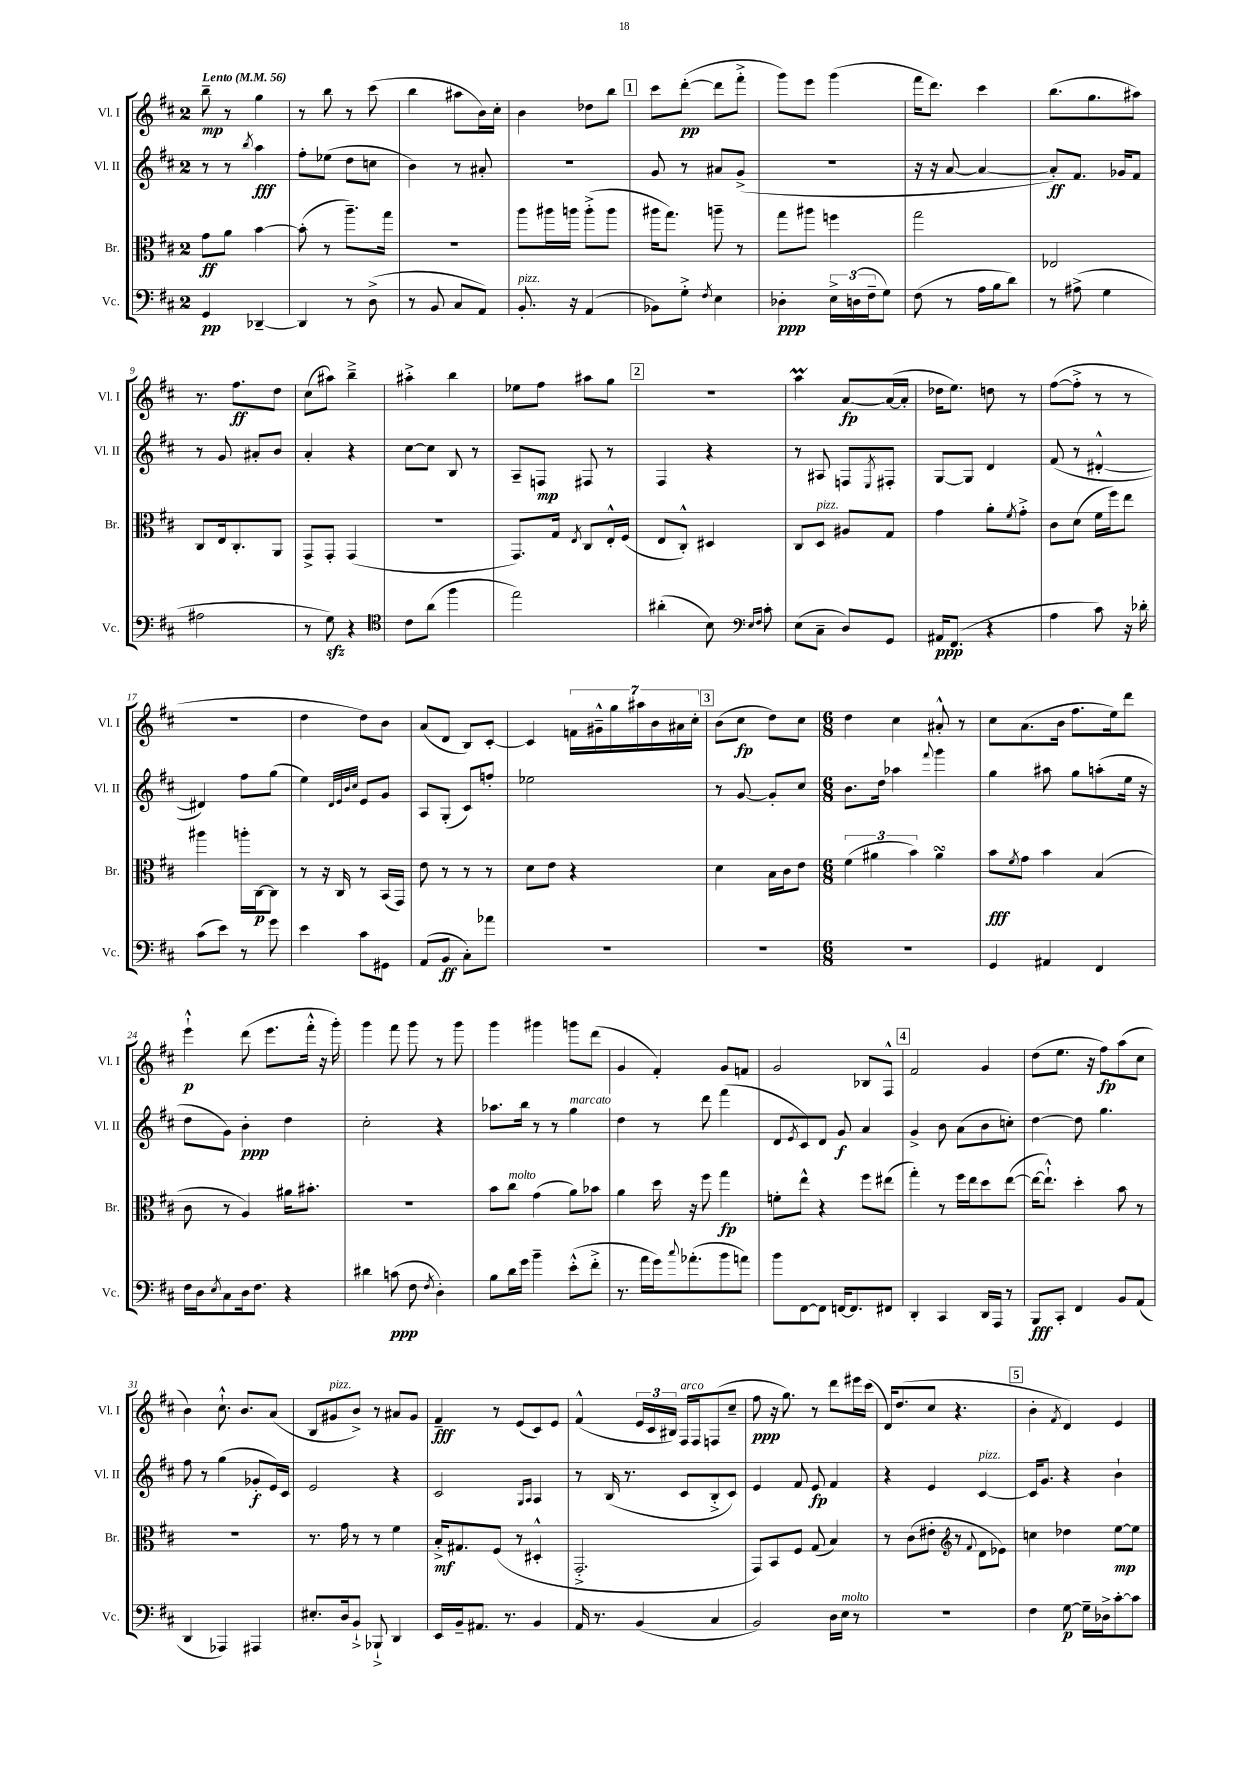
<<
\new StaffGroup <<
\new Staff = "s0" \with { instrumentName = "Vl. I" shortInstrumentName = "Vl. I" } {
    \clef treble \key d \major \once \override Staff.TimeSignature.style = #'single-digit \time 2/4 \tempo "Lento" 4 = 56
    b''8--\mp r8 g''4 |
    r8 b''8 r8 cis'''8( |
    b''4 ais''8 b'16) cis''16-. |
    b'4 des''8 b''8 |
    \mark \markup { \box "1" } cis'''8 d'''8~-.\pp( d'''8 fis'''8-.-> |
    g'''8) e'''8 g'''4( |
    fis'''16 d'''8.) cis'''4 |
    b''8.( g''8. ais''8) |
    r8. fis''8.\ff d''8 |
    cis''8( ais''8) b''4---> |
    ais''4-.-> b''4 |
    ees''8 fis''8 ais''8 g''8 |
    \mark \markup { \box "2" } r2 |
    a''4\prall a'8~\fp a'16~( a'16-. |
    des''16 e''8.) d''8 r8 |
    fis''8~( fis''8-.-> r8 r8 |
    r2 |
    d''4 d''8) b'8 |
    a'8( d'8 b8) cis'8~-. |
    cis'4 \tuplet 7/4 { f'16 gis'16---^ g''16 ais''16 b'16 ais'16 cis''16-. } |
    \mark \markup { \box "3" } b'8( cis''8\fp d''8) cis''8 |
    \numericTimeSignature \time 6/8 d''4 cis''4 ais'8-.-^ r8 |
    cis''8 a'8.( b'16 fis''8. e''16) d'''8 |
    e'''4-!-^\p d'''8( e'''8. fis'''16-.-^ r16 g'''16-.) |
    g'''4 fis'''8 g'''8 r8 g'''8 |
    g'''4 gis'''4 g'''8 d'''8( |
    g'4 fis'4-.) g'8 f'8 |
    g'2 bes8 fis8-^ |
    \mark \markup { \box "4" } fis'2 g'4 |
    d''8( e''8. r16 fis''8\fp) a''8( cis''8 |
    b'4) cis''8.-!-^ b'8. a'8( |
    b8 gis'8^\markup { \italic "pizz." } b'8->) r8 ais'8 gis'8 |
    fis'4--\fff r8 e'8( cis'8) e'8 |
    fis'4-^( \tuplet 3/2 { e'16 cis'16 bis16) } fis16^\markup { \italic "arco" } fis16 f8( cis''8-- |
    fis''8\ppp r16 g''8.) r8 d'''8 eis'''16 cis'''16( |
    d'16) d''8.( cis''8 r4. |
    \mark \markup { \box "5" } b'4-. \acciaccatura { fis'8 } d'4) e'4 \bar "|." |
}
\new Staff = "s1" \with { instrumentName = "Vl. II" shortInstrumentName = "Vl. II" } {
    \clef treble \key d \major \once \override Staff.TimeSignature.style = #'single-digit \time 2/4
    r8 r8 \acciaccatura { b''8 } a''4\fff |
    fis''8-. ees''8( d''8 c''8 |
    b'4) r8 ais'8-. |
    r2 |
    \mark \markup { \box "1" } g'8 r8 ais'8 g'8->( |
    r2 |
    r16 r16 a'8~ a'4~ |
    a'8-.\ff) fis'8. ges'16 fis'8 |
    r8 g'8 ais'8-. b'8 |
    a'4-. r4 |
    cis''8~ cis''8 b8 r8 |
    a8-- f8\mp fis8 r8 |
    \mark \markup { \box "2" } fis4 r4 |
    r8 ais8 f8 \acciaccatura { e8 } fis8-. |
    g8~ g8 d'4 |
    fis'8( r8 dis'4~-.-^ |
    dis'4) fis''8 g''8( |
    e''4) \grace { d'32 e'32 b'32 cis''32 } e'8 g'8 |
    a8 g8-.( cis'8) f''8-. |
    ees''2 |
    \mark \markup { \box "3" } r8 g'8~ g'8-. cis''8 |
    \numericTimeSignature \time 6/8 b'8. d''16 aes''4 \appoggiatura { fis'''8 } g'''4 |
    g''4 ais''8 g''8 a''8-.( e''16 r16 |
    d''8 g'8) b'4-.\ppp d''4 |
    cis''2-. r4 |
    aes''8. b''16 r8 r8 g''4^\markup { \italic "marcato" } |
    d''4 r8 d'''8 fis'''4( |
    d'8 \acciaccatura { e'8 } cis'8) d'8 g'8\f a'4 |
    \mark \markup { \box "4" } g'4-> b'8 a'8( b'8 c''8-.) |
    d''4~ d''8 g''4. |
    fis''8 r8 g''4( ges'8-.\f e'16) cis'16 |
    e'2 r4 |
    cis'2 \grace { g16 a16 } a4 |
    r8 b16( r8. cis'8 b8-.-> cis'8) |
    e'4 fis'8 e'8\fp fis'4 |
    r4 e'4 cis'4~^\markup { \italic "pizz." } |
    \mark \markup { \box "5" } cis'16 g'8. r4 b'4-! \bar "|." |
}
\new Staff = "s2" \with { instrumentName = "Br." shortInstrumentName = "Br." } {
    \clef alto \key d \major \once \override Staff.TimeSignature.style = #'single-digit \time 2/4
    g'8\ff a'8 b'4~ |
    b'8-.( r8 a''8.--) g''16 |
    r2 |
    a''8 ais''16 a''16 a''8-.->( a''8 |
    \mark \markup { \box "1" } ais''16 g''8.) a''8-- r8 |
    g''8 ais''8 f''4 |
    g''2 |
    ees2 |
    cis8 e16 cis8.-. a,8 |
    g,8-> g,8-. g,4( |
    R2 |
    g,8.) g16 \acciaccatura { e8 } cis8 e16-.-^ fis16( |
    \mark \markup { \box "2" } e8 cis8-.-^) dis4 |
    cis8 d8^\markup { \italic "pizz." } ais8 g8 |
    g'4 a'8-. \acciaccatura { fis'8 } g'8-.-> |
    cis'8 d'8( fis'16 fis''16) e''8 |
    ais''4 a''16-. cis16~\p cis8 |
    r8 r16 cis16 r8 b,16( g,16) |
    e'8 r8 r8 r8 |
    d'8 e'8 r4 |
    \mark \markup { \box "3" } d'4 b16 cis'16 e'8 |
    \numericTimeSignature \time 6/8 \tuplet 3/2 { fis'4( ais'4 b'4) } ais'4\turn |
    b'8\fff \acciaccatura { fis'8 } g'8 b'4 b4( |
    cis'8 r8 a4) ais'16 bis'8.-. |
    R2. |
    b'8 cis''8^\markup { \italic "molto" } g'4( a'8) bes'8 |
    a'4 d''16 r16 fis''8 g''4\fp |
    f'8-. e''8-^ r4 fis''8 eis''8( |
    \mark \markup { \box "4" } g''4-.) r8 fis''16 e''16 d''8 e''8~( |
    e''16~ e''8.-!-^) d''4-. b'8 r8 |
    R2. |
    r8. g'16 r8 r8 fis'4 |
    b16-.->\mf gis8. fis8( r8 dis4-.-^ |
    g,2.-.-> |
    g,8) b,8 fis8 g8( b4) |
    r8 cis'8( eis'8-. r8 \appoggiatura { fis'8 } d'8 ees'8) |
    \mark \markup { \box "5" } \clef treble c''4 des''4 e''8~\mp e''8 \bar "|." |
}
\new Staff = "s3" \with { instrumentName = "Vc." shortInstrumentName = "Vc." } {
    \clef bass \key d \major \once \override Staff.TimeSignature.style = #'single-digit \time 2/4
    g,4\pp des,4~-- |
    des,4 r8 d8->( |
    r8 b,8 cis8 a,8) |
    b,8.-.^\markup { \italic "pizz." } r16 a,4( |
    \mark \markup { \box "1" } bes,8) g8-.-> \acciaccatura { fis8 } e4 |
    des4-.\ppp \tuplet 3/2 { e16-> d16( fis16-- } g8) |
    fis8( r8 a16 b16 d'8) |
    r8 ais8->( g4 |
    ais2 |
    r8 g8\sfz) r4 |
    \clef tenor cis'8 a'8( fis''4 |
    e''2) |
    \mark \markup { \box "2" } ais'4-.( b8) \grace { b16 cis'16 } cis'8-. |
    \clef bass e8( cis8-- d8) g,8 |
    ais,16\ppp fis,8.( r4 |
    a4 cis'8) r16 des'16-. |
    cis'8( e'8) r8 g'8 |
    e'4 cis'8 gis,8 |
    a,8( b,8\ff cis8-.) aes'8 |
    R2 |
    \mark \markup { \box "3" } R2 |
    \numericTimeSignature \time 6/8 R2. |
    g,4 ais,4 fis,4 |
    fis16 d16 \acciaccatura { e8 } cis8 d16 fis8. r4 |
    dis'4 c'8\ppp( fis8 \acciaccatura { fis8 } d4-.) |
    b8 d'16 g'16 b'4-- e'8-.-^( fis'8-.-> |
    r8. a'16 g'16) \appoggiatura { cis''8 } aes'8.-.( b'8 a'8) |
    b'8 fis,8~ fis,8 f,16~ f,8. fis,8 |
    \mark \markup { \box "4" } d,4-. cis,4 d,16 a,,16 r8 |
    b,,8\fff cis,8-. fis,4 b,8 a,8( |
    d,4 aes,,4) ais,,4 |
    eis8.-. d16 b,8-!-> bes,,8-!-> d,4 |
    e,16 b,16-- ais,8. r8. b,4 |
    a,16 r8. b,4( cis4 |
    b,2) d16 e16^\markup { \italic "molto" } r8 |
    R2. |
    \mark \markup { \box "5" } fis4 g8~\p g16-- des16-> cis'8~-. cis'8 \bar "|." |
}
>>
>>
